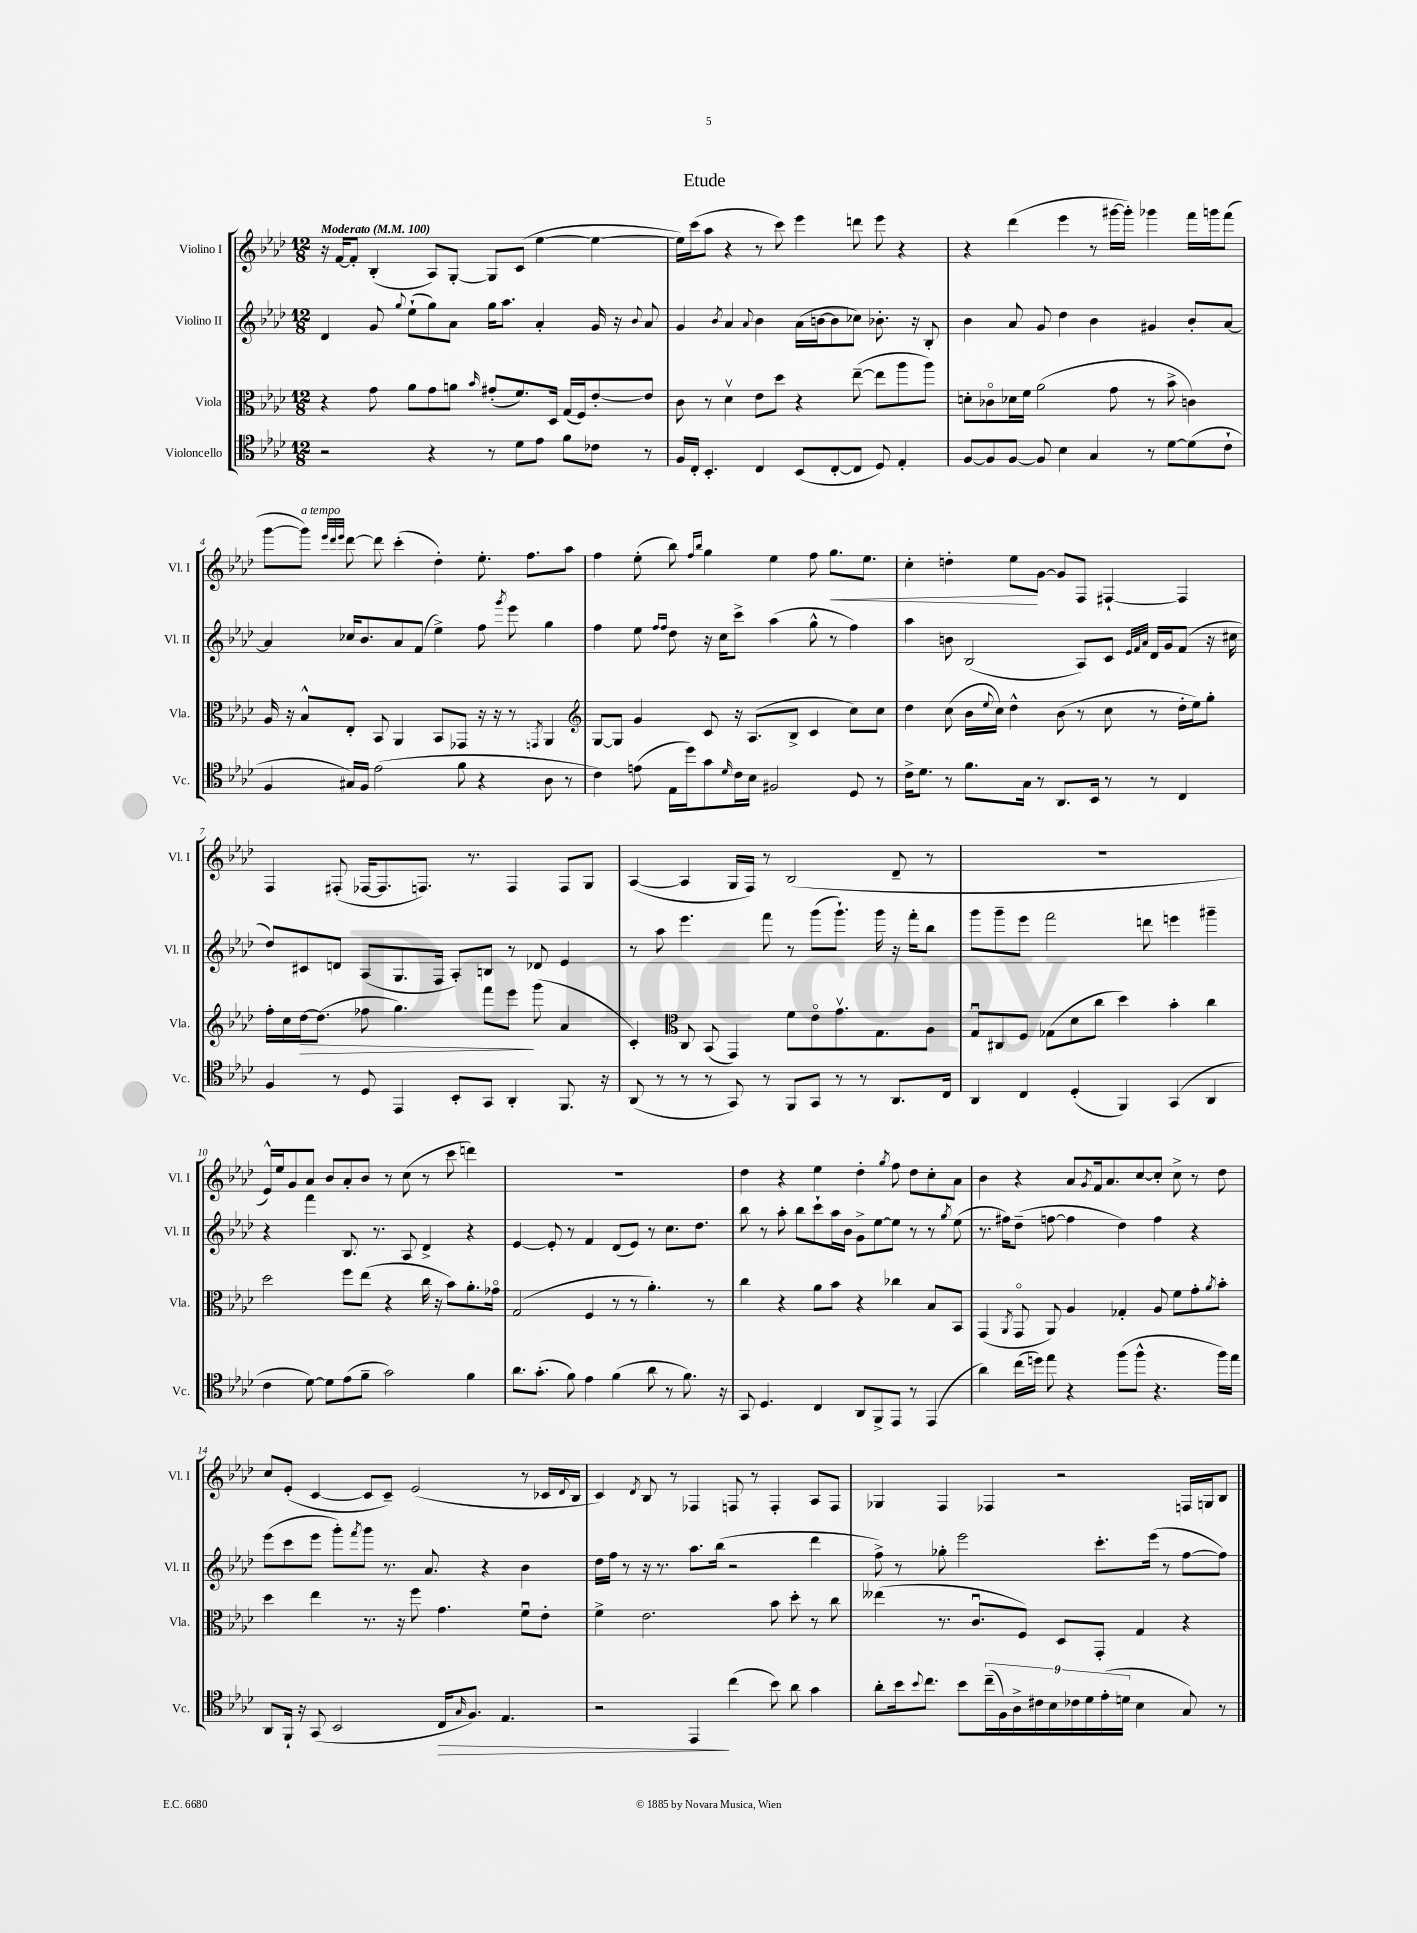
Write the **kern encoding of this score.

**kern	**kern	**kern	**kern
*staff4	*staff3	*staff2	*staff1
*clefC4	*clefC3	*clefG2	*clefG2
*k[b-e-a-d-]	*k[b-e-a-d-]	*k[b-e-a-d-]	*k[b-e-a-d-]
*M12/8	*M12/8	*M12/8	*M12/8
*MM100	*MM100	*MM100	*MM100
2r	4r	4d-	16r
.	.	.	[16f
.	.	.	8f']
.	8g	8g	(4B-'
.	.	8qqgg	.
.	8a-	(8ee-`	.
4r	8g	8gg)	8A-)
.	8a	8a-	[8G'
.	16qqb-	.	.
8r	(8g#'	16gg	8G]
.	.	8.aa-	.
8d-	8.f)	.	(8c
8e-	.	4a-'	[4ee-
.	16D-	.	.
8f	(16G	.	.
.	16F)	.	.
8c-	[8e-'	16g	4ee-_
.	.	16r	.
.	.	8qqb-	.
8r	8e-]	8a-	.
=	=	=	=
16F	8c	4g	16ee-])
16C'	.	.	(16ccc
4.BB-'	8r	.	8aa-
.	.	8qb-	.
.	4d-v	4a-	4r
.	.	8qqa-	.
4C	8e-	4b-	8r
.	8dd-	.	8ccc)
(8BB-	4r	(16a-	4eee-
.	.	[16b	.
[8C'	.	8b]	.
8C]	([8ee-~	8cc-)	8ddd
8D-)	8ee-]	8.b-'	8eee-
4E-'	8aa-	.	4r
.	.	16r	.
.	8aa-)	8B-'	.
=	=	=	=
[8F	8d'	4b-	4r
8F]	8c-o	.	.
[8F	16d-	8a-	(4ddd-
.	16f	.	.
8F]	(2a-	8g	.
4B-	.	4dd-	4eee-
4G	.	4b-	8r
.	8g	.	[16ggg#
.	.	.	16ggg#'])
8r	8r	4g#	4ggg-
[8d-	8b-^	.	.
(8d-]	4c)	8b-'	16fff
.	.	.	16ggg
8c`	.	[8a-	(8fff
=	=	=	=
4F	16A-	4a-]	[8ggg
.	16r	.	.
.	8B-^^	.	8ggg])
.	.	.	32qqeee-
.	.	.	32qqddd-
.	.	.	32qqeee-
16G#)	8E-'	16cc-	[8ddd-
16F	.	8.b-	.
(2e-	8BB-	.	8ddd-]
.	4AA-	8a-	(4ccc'
.	.	(8f	.
.	8BB-	4ee-^)	4dd-')
8f	8GG-	.	.
4r	16r	8ff	8.ee-'
.	16r	.	.
.	.	8qggg	.
.	8r	8eee-	.
.	.	.	8.ff
.	8qGG	.	.
8A-	4AA-	4gg	.
8r	.	.	8aa-
=	=	=	=
*	*clefG2	*	*
4c)	[8G	4ff	4ff
.	8G]	.	.
(8e	4g	8ee-	(8ee-'
.	.	16qqff	.
.	.	16qqff	.
16E-	.	8dd-	8bb-)
16dd-)	.	.	.
.	.	.	16qqff
.	.	.	16qqbb-
8g	8c	16r	4gg
.	.	16cc	.
16qqd-	.	.	.
16c	16r	8ccc^	.
16B-	(8.A-	.	.
2F#	.	(4aa-	4ee-
.	8B-^	.	.
.	4c	8gg^^	8ff
.	.	8r	8.gg
8D-	8cc)	4ff)	.
.	.	.	8.ee-
8r	8cc	.	.
=	=	=	=
16c^	4dd-	4aa-	4cc'
8.d-	.	.	.
8r	(8cc	8b	4dd'
8.f	16b-	(2B-	.
.	8qqee-	.	.
.	16cc)	.	.
.	4dd-^^	.	8ee-
16G	.	.	.
8r	.	.	[8g
8.AA-	(8b-	.	8g]
.	8r	8A-)	8F
16BB-	.	.	.
8r	8cc	8c	[4F#`
.	.	32qqe-	.
.	.	32qqf	.
.	.	32qqa-	.
8r	8r	16d-	.
.	.	16g	.
4C	16dd-'	(8f	4F#]
.	16ee-)	.	.
.	8gg'	16r	.
.	.	16cc#	.
=	=	=	=
4F	16ff'	8dd-)	4F
.	16cc	.	.
.	[16dd-	8c#	.
.	(8.dd-]	.	.
8r	.	8d	(8F#'
8D-	8ff-	(8A-	[16F-
.	.	.	8.F-]
4EE-	4.gg)	8.G	.
.	.	.	8.F)
.	.	16F	.
8BB-'	.	8A-')	.
.	.	.	8.r
8GG	8fff	8B	.
4AA-'	8eee-	8r	4F
.	(8ggg	8d-	.
8.FF	4a-	4e-	8F
.	.	.	8G
16r	.	.	.
=	=	=	=
(8AA-	4c')	8r	([4A-
8r	.	8aa-	.
*	*clefC3	*	*
8r	8C	4.eee-	4A-]
8r	(8BB-	.	.
8GG)	4GG)	.	16G
.	.	.	16F)
8r	.	8fff	8r
8FF	8f	8r	(2B-
8GG	8e-o	(8ggg	.
8r	8.gv	8.ggg`)	.
8r	.	.	.
.	8.G	16ggg	.
8.AA-	.	16r	8d-~
.	.	16fff'	.
.	8A-	8bb-	8r
16C	.	.	.
=	=	=	=
4AA-	8Gu	8ggg	1.r
.	8C#	8ggg~	.
4C	8F	8eee-	.
.	(8G-	2fff	.
(4D-'	8d-	.	.
.	8cc	.	.
4FF)	4dd-)	.	.
.	.	8ddd	.
(4GG	4b-'	4eee	.
4AA-	4cc	4ggg#~	.
=	=	=	=
4c	2dd-	4r	16e-^^)
.	.	.	16ee-
.	.	.	8g
[8d-)	.	4fff	8a-
8d-]	.	.	8b-
(8e-	8ff	8.B-	8a-'
8f~	(8ee-	.	8b-
.	.	8.r	.
2g)	4r	.	8r
.	.	8A-	(8cc
.	16cc	4d-^	8r
.	16r	.	.
.	8b-)	.	8ccc
4f	8.a-'	4r	4ddd)
.	16g-o	.	.
=	=	=	=
8.a-	(2G	[4e-	1.r
(8.g'	.	.	.
.	.	8e-']	.
8f)	.	8r	.
4e-	4F	4f	.
(4f	8r	(8d-	.
.	8r	8e-)	.
8a-	4.a-')	8r	.
8r	.	8.cc	.
8.f)	.	.	.
.	.	8.dd-	.
.	8r	.	.
16r	.	.	.
=	=	=	=
8GG	4cc	8bb-	4dd-
4.D-	.	8r	.
.	4r	8aa-'	4r
.	.	8bb-	.
4C	8a-	8ccc`	4ee-
.	8b-	16aa-	.
.	.	16b-	.
8AA-	4r	8g^	4dd-'
8FF^	.	[8ee-	.
.	.	.	8qgg
8EE-	4cc-	8ee-]	8ff
8r	.	8r	8dd-
(4EE-	8B-	8r	8cc'
.	.	8qgg	.
.	8BB-	(8ee-	8a-
=	=	=	=
4a-)	(4GG	8.r	4b-
.	.	16ff#)	.
.	8qAA-	.	.
(16cc	8GGo	(8dd-~	4r
16dd)	.	.	.
8ee-	8AA-)	[8ff	.
4r	4A-	4ff]	8a-
.	.	.	8qg
.	.	.	16f
.	.	.	8.a-
(8ff	4G-'	4dd-)	.
8ff^^	.	.	[8cc
4.r	8A-	4ff	8cc']
.	8f	.	8cc^
.	8g'	4r	8r
.	8qa-	.	.
16ff)	8b-'	.	8dd-
16ee-	.	.	.
=	=	=	=
8AA-	4dd-	(8eee-	8cc
16FF`	.	8ccc	(8e-'
16r	.	.	.
(8GG	4ee-	8eee-	[4c
2BB-	.	8ggg')	.
.	.	8qfff	.
.	8.r	8ggg	8c]
.	.	8.r	8c~)
.	16r	.	.
.	8ff	.	(2e-
.	.	8.a-	.
16C	4.g	.	.
16qqG	.	.	.
8.F)	.	.	.
.	.	4r	.
4.E-	.	.	.
.	8fu	4b-	8r
.	8e-'	.	16c-
.	.	.	8qqd-
.	.	.	16B-
=	=	=	=
2r	4f^	16dd-	4c)
.	.	16ff	.
.	.	8r	.
.	.	.	8qd-
.	2.e-	16r	8B-
.	.	8.r	.
.	.	.	8r
4EE-	.	8.aa-	4F-
.	.	(16bb-	.
(4cc	.	2r	8F
.	.	.	8r
8b-)	8b-	.	4F'
8a-	8dd-'	.	.
4g	8r	4ddd-	8A-
.	8cc	.	8F
=	=	=	=
8a-'	(4ee--	8ff^)	4G-
16b-	.	8r	.
8qqb-	.	.	.
8.cc	.	.	.
.	8.r	8gg-'	4F
8b-	.	2eee-	.
.	8.cu	.	.
(18cc~	.	.	4F-
18F)	.	.	.
18A-^	.	.	.
.	8F)	.	.
18c#	.	.	.
18B-	.	.	.
.	8D-	.	2r
18c-	.	.	.
18d-	.	.	.
.	8GG'	8.ccc'	.
(18e-'	.	.	.
18d	.	.	.
4B-	4G	.	.
.	.	(16eee-	.
.	.	8r	.
8G)	4r	[8ff	16F
.	.	.	16G
8r	.	8ff])	8B-
==	==	==	==
*-	*-	*-	*-
